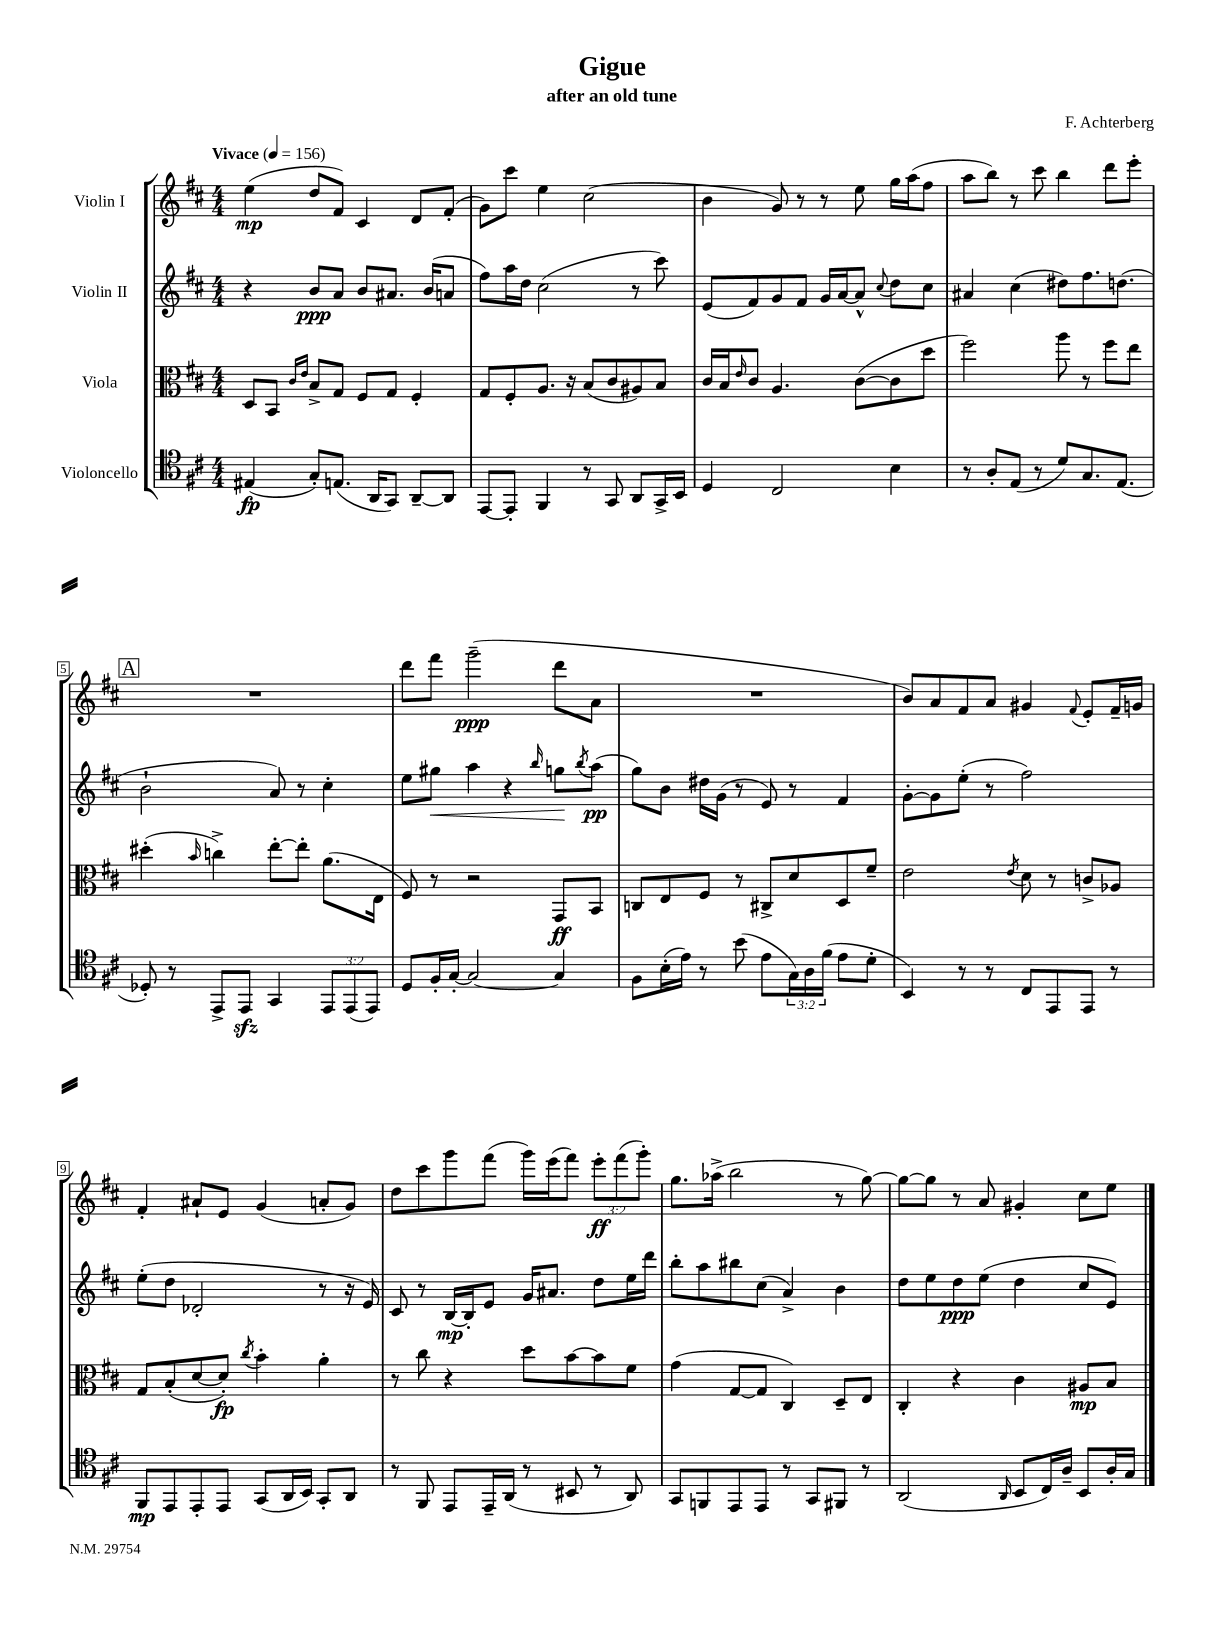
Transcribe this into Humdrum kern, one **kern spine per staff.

**kern	**dynam	**kern	**dynam	**kern	**dynam	**kern	**dynam
*part4	*part4	*part3	*part3	*part2	*part2	*part1	*part1
*staff4	*staff4	*staff3	*staff3	*staff2	*staff2	*staff1	*staff1
*I"Violoncello	*	*I"Viola	*	*I"Violin II	*	*I"Violin I	*
*clefC4	*	*clefC3	*	*clefG2	*	*clefG2	*
*k[f#c#]	*	*k[f#c#]	*	*k[f#c#]	*	*k[f#c#]	*
*M4/4	*	*M4/4	*	*M4/4	*	*M4/4	*
*MM156	*	*MM156	*	*MM156	*	*MM156	*
=1	=1	=1	=1	=1	=1	=1	=1
!	!	!	!	!	!	!LO:TX:a:B:t=Vivace	!
(4E#X/	fp	8D/L	.	4r	.	(4ee\	mp
.	.	8BB/J	.	.	.	.	.
.	.	16qqc#/LL	.	.	.	.	.
.	.	16qqe/JJ	.	.	.	.	.
8G'/L)	.	8B^/L	.	8b/L	ppp	8dd/L	.
(8.En/J	.	8G/J	.	8a/J	.	8f#/J)	.
.	.	8F#/L	.	8b/L	.	4c#/	.
16AA/KL	.	.	.	.	.	.	.
8GG/J)	.	8G/J	.	8.a#X/J	.	.	.
[8AA~/L	.	4F#'/	.	.	.	8d/L	.
.	.	.	.	(16b/KL	.	.	.
8AA/J]	.	.	.	8an/J	.	(8f#'/J	.
=2	=2	=2	=2	=2	=2	=2	=2
[8EE/L	.	8G/L	.	8ff#\L)	.	8g\L)	.
8EE'/J]	.	8F#'/	.	16aa\L	.	8ccc#\J	.
.	.	.	.	16dd\JJ	.	.	.
4FF#/	.	8.A/J	.	(2cc#\	.	4ee\	.
.	.	16r	.	.	.	.	.
8r	.	(8B/L	.	.	.	(2cc#\	.
8GG/	.	8c#/	.	.	.	.	.
8AA/L	.	8A#X/)	.	8r	.	.	.
16GG^/L	.	8B/J	.	8ccc#\)	.	.	.
16BB/JJ	.	.	.	.	.	.	.
=3	=3	=3	=3	=3	=3	=3	=3
4D/	.	16c#/LL	.	(8e/L	.	4b\	.
.	.	16B/J	.	.	.	.	.
.	.	16qqe/	.	.	.	.	.
.	.	8c#/J	.	8f#/)	.	.	.
2C#/	.	4.A/	.	8g/	.	8g/)	.
.	.	.	.	8f#/J	.	8r	.
.	.	.	.	16g/LL	.	8r	.
.	.	.	.	[16a/J	.	.	.
.	.	([8c#\L	.	8a^^/J]	.	8ee\	.
.	.	.	.	8qqcc#/	.	.	.
4B\	.	8c#\]	.	8dd\L	.	16gg\LL	.
.	.	.	.	.	.	(16aa\J	.
.	.	8dd\J	.	8cc#\J	.	8ff#\J	.
=4	=4	=4	=4	=4	=4	=4	=4
8r	.	2ff#\)	.	4a#X/	.	8aa\L	.
8A'/L	.	.	.	.	.	8bb\J)	.
(8E/J	.	.	.	(4cc#\	.	8r	.
8r	.	.	.	.	.	8ccc#\	.
8d/L)	.	8aa\	.	8dd#X\L)	.	4bb\	.
8.G/	.	8r	.	8.ff#\	.	.	.
.	.	8ff#\L	.	.	.	8ddd\L	.
(8.E/J	.	.	.	(8.ddn\J	.	.	.
.	.	8ee\J	.	.	.	8eee'\J	.
!!LO:LB:g=z
!!LO:REH:place=s1:t=A
=5	=5	=5	=5	=5	=5	=5	=5
8D-X'/)	.	(4dd#X'\	.	2b`\	.	1r	.
8r	.	.	.	.	.	.	.
.	.	16qqb/	.	.	.	.	.
8EE^/L	.	4ccn^\)	.	.	.	.	.
8EEzz/J	.	.	.	.	.	.	.
4GG/	.	[8ee'\L	.	8a/)	.	.	.
.	.	8ee'\J]	.	8r	.	.	.
12EE/L	.	(8.a\L	.	4cc#'\	.	.	.
(12EE/	.	.	.	.	.	.	.
12EE/J)	.	.	.	.	.	.	.
.	.	16E\Jk	.	.	.	.	.
=6	=6	=6	=6	=6	=6	=6	=6
8D/L	.	8F#/)	.	8ee\L	.	8ddd\L	.
!	!	!	!	!	!LO:HP:b	!	!
16F#'/L	.	8r	.	8gg#X\J	<	8fff#\J	.
[16G'/JJ	.	.	.	.	.	.	.
2G/_	.	2r	.	4aa\	.	(2ggg~\	ppp
.	.	.	.	4r	.	.	.
.	.	.	.	16qqbb/	.	.	.
4G/]	.	8GG/L	ff	8ggn\L	.	8ddd\L	.
.	.	.	.	8qbb/	.	.	.
.	.	8BB/J	.	(8aa\J	[ pp	8a\J	.
=7	=7	=7	=7	=7	=7	=7	=7
8F#\L	.	8Cn/L	.	8gg\L)	.	1r	.
(16B'\L	.	8E/	.	8b\J	.	.	.
16e\JJ)	.	.	.	.	.	.	.
8r	.	8F#/J	.	16dd#X\LL	.	.	.
.	.	.	.	(16g\JJ	.	.	.
(8b\	.	8r	.	8r	.	.	.
8e\L	.	8C#X^/L	.	8e/)	.	.	.
24G\L)	.	8d/	.	8r	.	.	.
24A\	.	.	.	.	.	.	.
(24f#\JJ	.	.	.	.	.	.	.
8e\L	.	8D/	.	4f#/	.	.	.
8d'\J	.	8f#~/J	.	.	.	.	.
=8	=8	=8	=8	=8	=8	=8	=8
4BB/)	.	2e\	.	[8g'\L	.	8b/L)	.
.	.	.	.	8g\]	.	8a/	.
8r	.	.	.	(8ee'\J	.	8f#/	.
8r	.	.	.	8r	.	8a/J	.
.	.	8qe/	.	.	.	.	.
8C#/L	.	8d\	.	2ff#\)	.	4g#X/	.
8EE/	.	8r	.	.	.	.	.
.	.	.	.	.	.	8qqf#/	.
8EE/J	.	8cn^/L	.	.	.	8e'/L	.
8r	.	8A-X/J	.	.	.	16f#~/L	.
.	.	.	.	.	.	16gn/JJ	.
!!LO:LB:g=z
=9	=9	=9	=9	=9	=9	=9	=9
8FF#/L	mp	8G/L	.	(8ee'\L	.	4f#'/	.
8EE/	.	(8B'/	.	8dd\J	.	.	.
8EE'/	.	[8d/	.	2d-X'/	.	8a#X`/L	.
8EE/J	.	8d'/J])	fp	.	.	8e/J	.
.	.	8qcc#/	.	.	.	.	.
(8GG/L	.	4b'\	.	.	.	(4g/	.
16AA/L	.	.	.	.	.	.	.
16BB/JJ)	.	.	.	.	.	.	.
8GG'/L	.	4a'\	.	8r	.	8an'/L	.
8AA/J	.	.	.	16r	.	8g/J)	.
.	.	.	.	16e/)	.	.	.
=10	=10	=10	=10	=10	=10	=10	=10
8r	.	8r	.	8c#/	.	8dd\L	.
8FF#/	.	8cc#\	.	8r	.	8ccc#\	.
8EE/L	.	4r	.	[16B/LL	mp	8ggg\	.
.	.	.	.	16B'/J]	.	.	.
16EE~/L	.	.	.	8e/J	.	(8fff#\J	.
(16AA/JJ	.	.	.	.	.	.	.
8r	.	8dd\L	.	16g/KL	.	16ggg\LL)	.
.	.	.	.	8.a#X/J	.	(16eee\J	.
8BB#X/	.	[8b\	.	.	.	8fff#\J)	.
8r	.	8b\]	.	8dd\L	.	12eee'\L	ff
.	.	.	.	.	.	(12fff#\	.
8AA/)	.	8f#\J	.	16ee\L	.	.	.
.	.	.	.	.	.	12ggg'\J)	.
.	.	.	.	16ddd\JJ	.	.	.
=11	=11	=11	=11	=11	=11	=11	=11
8GG/L	.	(4g\	.	8bb'\L	.	8.gg\L	.
8FFn/	.	.	.	8aa\	.	.	.
.	.	.	.	.	.	(16aa-X^\Jk	.
8EE/	.	[8G/L	.	8bb#X\	.	2bb\	.
8EE/J	.	8G/J]	.	(8cc#\J	.	.	.
8r	.	4C#/)	.	4a^/)	.	.	.
8GG/L	.	.	.	.	.	.	.
8FF#X/J	.	8D~/L	.	4b\	.	8r	.
8r	.	8E/J	.	.	.	[8gg\)	.
=12	=12	=12	=12	=12	=12	=12	=12
(2AA/	.	4C#'/	.	8dd\L	.	8gg\L_	.
.	.	.	.	8ee\	.	8gg\J]	.
.	.	4r	.	8dd\	ppp	8r	.
.	.	.	.	(8ee\J	.	8a/	.
16qqAA/	.	.	.	.	.	.	.
8BB/L	.	4c#\	.	4dd\	.	4g#X'/	.
16C#/L)	.	.	.	.	.	.	.
16A~/JJ	.	.	.	.	.	.	.
8BB/L	.	8A#X/L	mp	8cc#/L	.	8cc#\L	.
16A'/L	.	8B/J	.	8e/J)	.	8ee\J	.
16G/JJ	.	.	.	.	.	.	.
==	==	==	==	==	==	==	==
*-	*-	*-	*-	*-	*-	*-	*-
